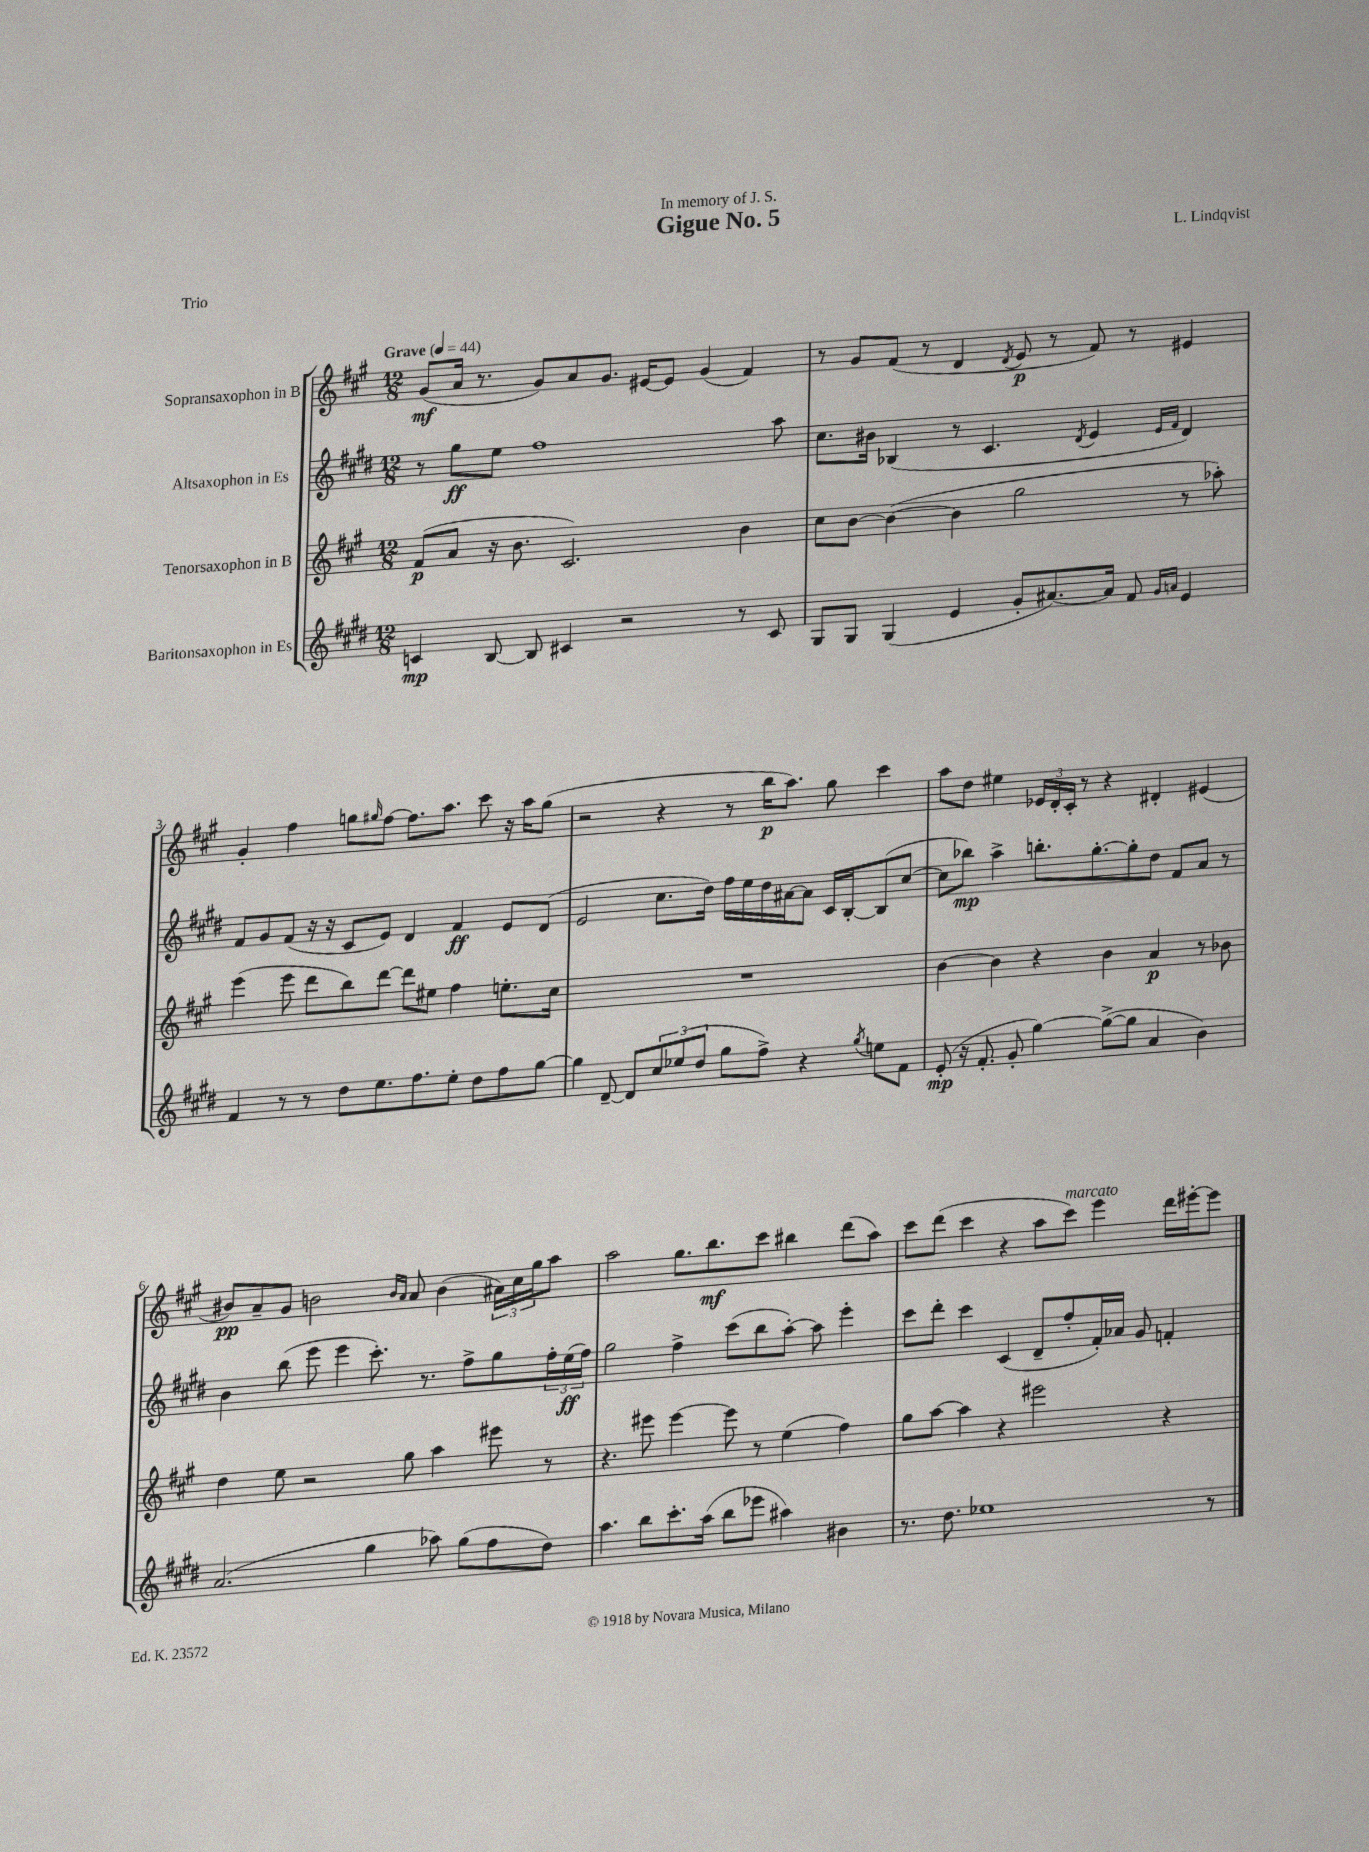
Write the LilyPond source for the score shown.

\header { title = "Gigue No. 5" composer = "L. Lindqvist" dedication = "In memory of J. S." piece = "Trio" }
<<
\new StaffGroup <<
\new Staff = "s0" \with { instrumentName = "Sopransaxophon in B" } {
    \clef treble \key a \major \numericTimeSignature \time 12/8 \tempo "Grave" 4 = 44
    gis'8\mf( a'16 r8. gis'8) a'8 gis'8. eis'16~ eis'8 gis'4( fis'4) |
    r8 gis'8 fis'8( r8 d'4 \acciaccatura { d'8 } e'8\p r8 fis'8) r8 eis'4 |
    gis'4-. fis''4 g''8 \grace { gis''16 } fis''8~ fis''8. a''8. cis'''8 r16 a''16 gis''8( |
    r2 r4 r8 b''16\p a''8.) gis''8 cis'''4 |
    a''8 d''8 eis''4 \tuplet 3/2 { ees'16 d'16-. cis'16-. } r8 r4 dis'4-. eis'4( |
    bis'8\pp) a'8-- gis'8 b'2 \grace { b'16 a'16 } a'8 b'4( \tuplet 3/2 { ais'16) cis''16 gis''16 } a''8 |
    a''2 gis''8. b''8.\mf cis'''8 bis''4 d'''8( a''8) |
    cis'''8 d'''8( cis'''4 r4 a''8 cis'''8^\markup { \italic "marcato" }) e'''4 d'''16 eis'''16~-. eis'''8 \bar "|." |
}
\new Staff = "s1" \with { instrumentName = "Altsaxophon in Es" } {
    \clef treble \key e \major \numericTimeSignature \time 12/8
    r8 gis''8\ff e''8 fis''1 a''8 |
    cis''8. bis'16 bes4( r8 cis'4. \acciaccatura { dis'8 } e'4 \grace { e'16 fis'16 } dis'4) |
    fis'8 gis'8 fis'8( r16 r16 cis'8 e'8) dis'4 fis'4\ff e'8 dis'8( |
    e'2 cis''8. dis''16) fis''16 e''16 dis''16 ais'16~ ais'8 cis'16 b16~-. b8( cis''8~ |
    cis''8 bes''8\mp) a''4-> b''8.-. gis''8.~-. gis''8-. dis''8 fis'8 a'8 r8 |
    b'4 b''8( e'''8 e'''4 cis'''8.-.) r8. fis''8-> gis''8 \tuplet 3/2 { fis''16-. e''16\ff( fis''16) } |
    gis''2 fis''4-> cis'''8( b''8 a''8~-.) a''8 e'''4-. |
    cis'''8 dis'''8-. cis'''4 cis'4( dis'8-- fis''8-. fis'16-.) aes'16 gis'8 f'4-. \bar "|." |
}
\new Staff = "s2" \with { instrumentName = "Tenorsaxophon in B" } {
    \clef treble \key a \major \numericTimeSignature \time 12/8
    fis'8\p( a'8 r16 b'8. cis'2.) b'4 |
    cis''8 b'8~ b'4~( b'4 gis''2 r8 aes''8-.) |
    e'''4( e'''8 d'''8 b''8) d'''8~ d'''8 eis''8 fis''4 e''8.-. cis''16 |
    R1. |
    b'4~ b'4 r4 b'4 a'4\p r8 bes'8 |
    d''4 e''8 r2 gis''8 a''4 eis'''8 r8 |
    r4. eis'''8 eis'''4~ eis'''8 r8 e''4( fis''4) |
    gis''8 a''8~ a''4 r4 eis'''2 r4 \bar "|." |
}
\new Staff = "s3" \with { instrumentName = "Baritonsaxophon in Es" } {
    \clef treble \key e \major \numericTimeSignature \time 12/8
    c'4\mp b8~ b8 cis'4 r2 r8 cis'8 |
    gis8 gis8 gis4( e'4 gis'8-. ais'8.~) ais'16 fis'8 \grace { gis'16 a'16 } e'4 |
    fis'4 r8 r8 dis''8 e''8. fis''8. e''8-. dis''8 fis''8 gis''8~ |
    gis''4 dis'8~-- dis'8 \tuplet 3/2 { cis''8 ees''8( dis''8 } gis''8 fis''8->) r4 \acciaccatura { gis''8 } e''8 fis'8 |
    e'8-.\mp( r16 fis'8.-. gis'8-. gis''4~) gis''8~->( gis''8 a'4 b'4) |
    a'2.( gis''4 aes''8) gis''8( fis''8 dis''8) |
    a''4. b''8 cis'''8.-. a''16( b''8 ees'''8 ais''4) bis'4 |
    r8. dis''8. ees''1 r8 \bar "|." |
}
>>
>>
